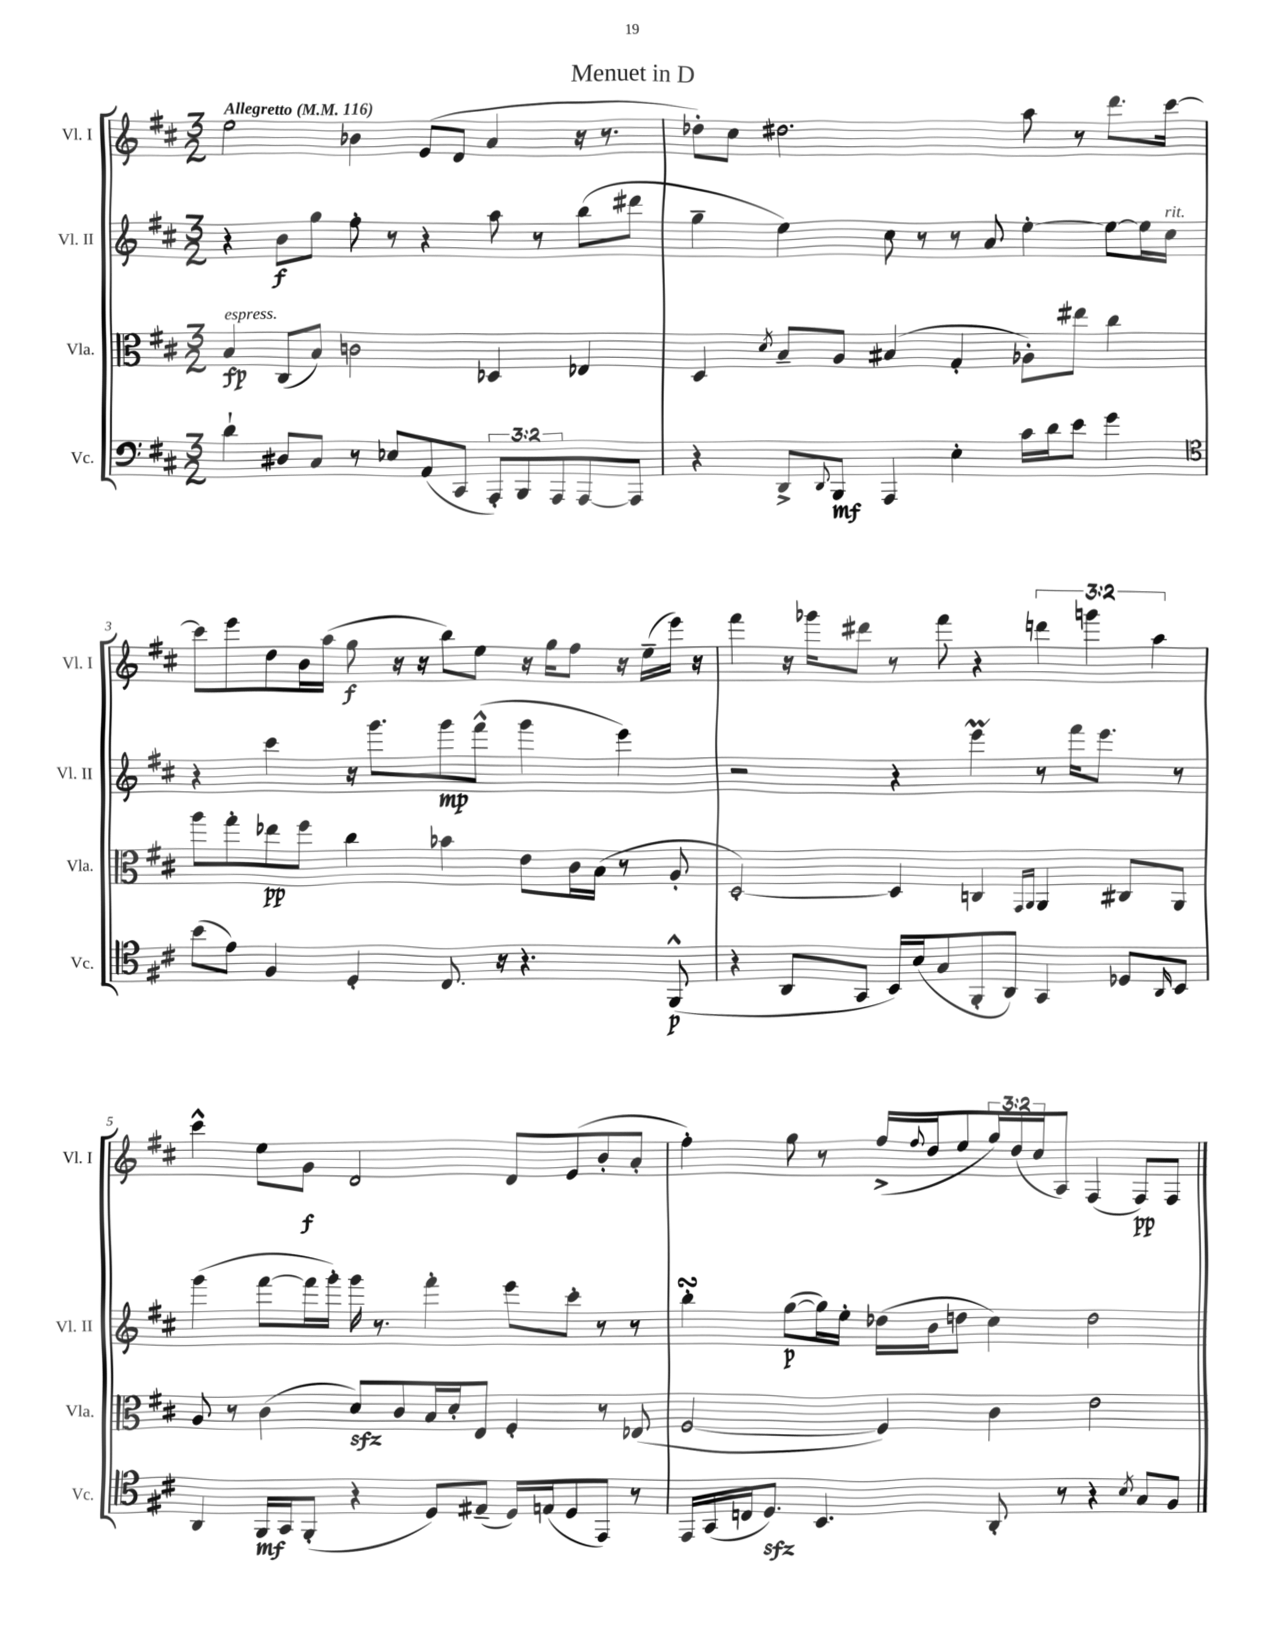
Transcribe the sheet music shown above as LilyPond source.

\header { title = "Menuet in D" }
<<
\new StaffGroup <<
\new Staff = "s0" \with { instrumentName = "Vl. I" shortInstrumentName = "Vl. I" } {
    \clef treble \key d \major \numericTimeSignature \time 3/2 \override Staff.TupletNumber.text = #tuplet-number::calc-fraction-text \tempo "Allegretto" 4 = 116
    e''2 bes'4 e'8( d'8 a'4 r16 r8. |
    des''8-.) cis''8 dis''2. a''8 r8 d'''8. cis'''16~ |
    cis'''8 e'''8 d''8 b'16 a''16( g''8\f r16 r16 b''8) e''8 r16 g''16 fis''8 r16 e''16--( e'''16) r16 |
    fis'''4 r16 ges'''16 dis'''8 r8 fis'''8 r4 \tuplet 3/2 { d'''4 g'''4 a''4 } |
    cis'''4-^ e''8 g'8\f d'2 d'8 e'8( b'8-. a'8-. |
    fis''4-.) g''8 r8 fis''16->( \appoggiatura { fis''8 } d''16 e''8 \tuplet 3/2 { g''16) d''16( cis''16 } a8) fis4( fis8\pp) fis8 \bar "|." |
}
\new Staff = "s1" \with { instrumentName = "Vl. II" shortInstrumentName = "Vl. II" } {
    \clef treble \key d \major \numericTimeSignature \time 3/2
    r4 b'8\f g''8 fis''8-. r8 r4 a''8 r8 b''8( dis'''8 |
    g''4-- e''4) cis''8 r8 r8 a'8 e''4~-. e''8~ e''16 cis''16^\markup { \italic "rit." } |
    r4 cis'''4 r16 g'''8. g'''8\mp fis'''8-^( g'''4 e'''4) |
    r2 r4 e'''4\prall r8 fis'''16 e'''8. r8 |
    g'''4( fis'''8~ fis'''16 g'''16-.) g'''16 r8. fis'''4-. e'''8 cis'''8-. r8 r8 |
    b''4-.\turn g''8~\p( g''16) e''16-. des''16( b'16 d''8 cis''4) d''2 \bar "|." |
}
\new Staff = "s2" \with { instrumentName = "Vla." shortInstrumentName = "Vla." } {
    \clef alto \key d \major \numericTimeSignature \time 3/2
    b4\fp^\markup { \italic "espress." } cis8( b8) c'2 des4 ees4 |
    d4 \acciaccatura { d'8 } b8-- a8 bis4( g4-. aes8-.) eis''8 cis''4 |
    a''8 g''8-. ees''8\pp fis''8 cis''4 bes'4 e'8 cis'16 b16( r8 a8-. |
    d2~-.) d4 c4 \grace { g,16 a,16 } a,4 cis8 a,8 |
    a8 r8 cis'4( d'8\sfz) cis'8 b16 d'16-. e8 fis4-. r8 ees8( |
    fis2~ fis4) cis'4 e'2 \bar "|." |
}
\new Staff = "s3" \with { instrumentName = "Vc." shortInstrumentName = "Vc." } {
    \clef bass \key d \major \numericTimeSignature \time 3/2 \override Staff.TupletNumber.text = #tuplet-number::calc-fraction-text
    d'4-! dis8 cis8 r8 ees8 a,8( cis,8 \tuplet 3/2 { a,,8-.) b,,8 a,,8 } a,,8~ a,,8 |
    r4 d,8-> \appoggiatura { d,8 } b,,8\mf a,,4 e4-. cis'16 d'16 e'8 g'4 |
    \clef tenor b'8( e'8) fis4 d4-. cis8. r16 r4. fis,8-^\p( |
    r4 a,8 g,8 b,16) b16( g8 fis,8-. a,8) g,4 des8 \grace { a,16 } b,8 |
    a,4 fis,16\mf g,16 fis,8-.( r4 d8) eis8--( d16) e16( d8 e,8) r8 |
    e,16 g,16( c16 d8.\sfz) b,4. a,8-. r8 r4 \acciaccatura { b8 } g8 fis8 \bar "|." |
}
>>
>>
